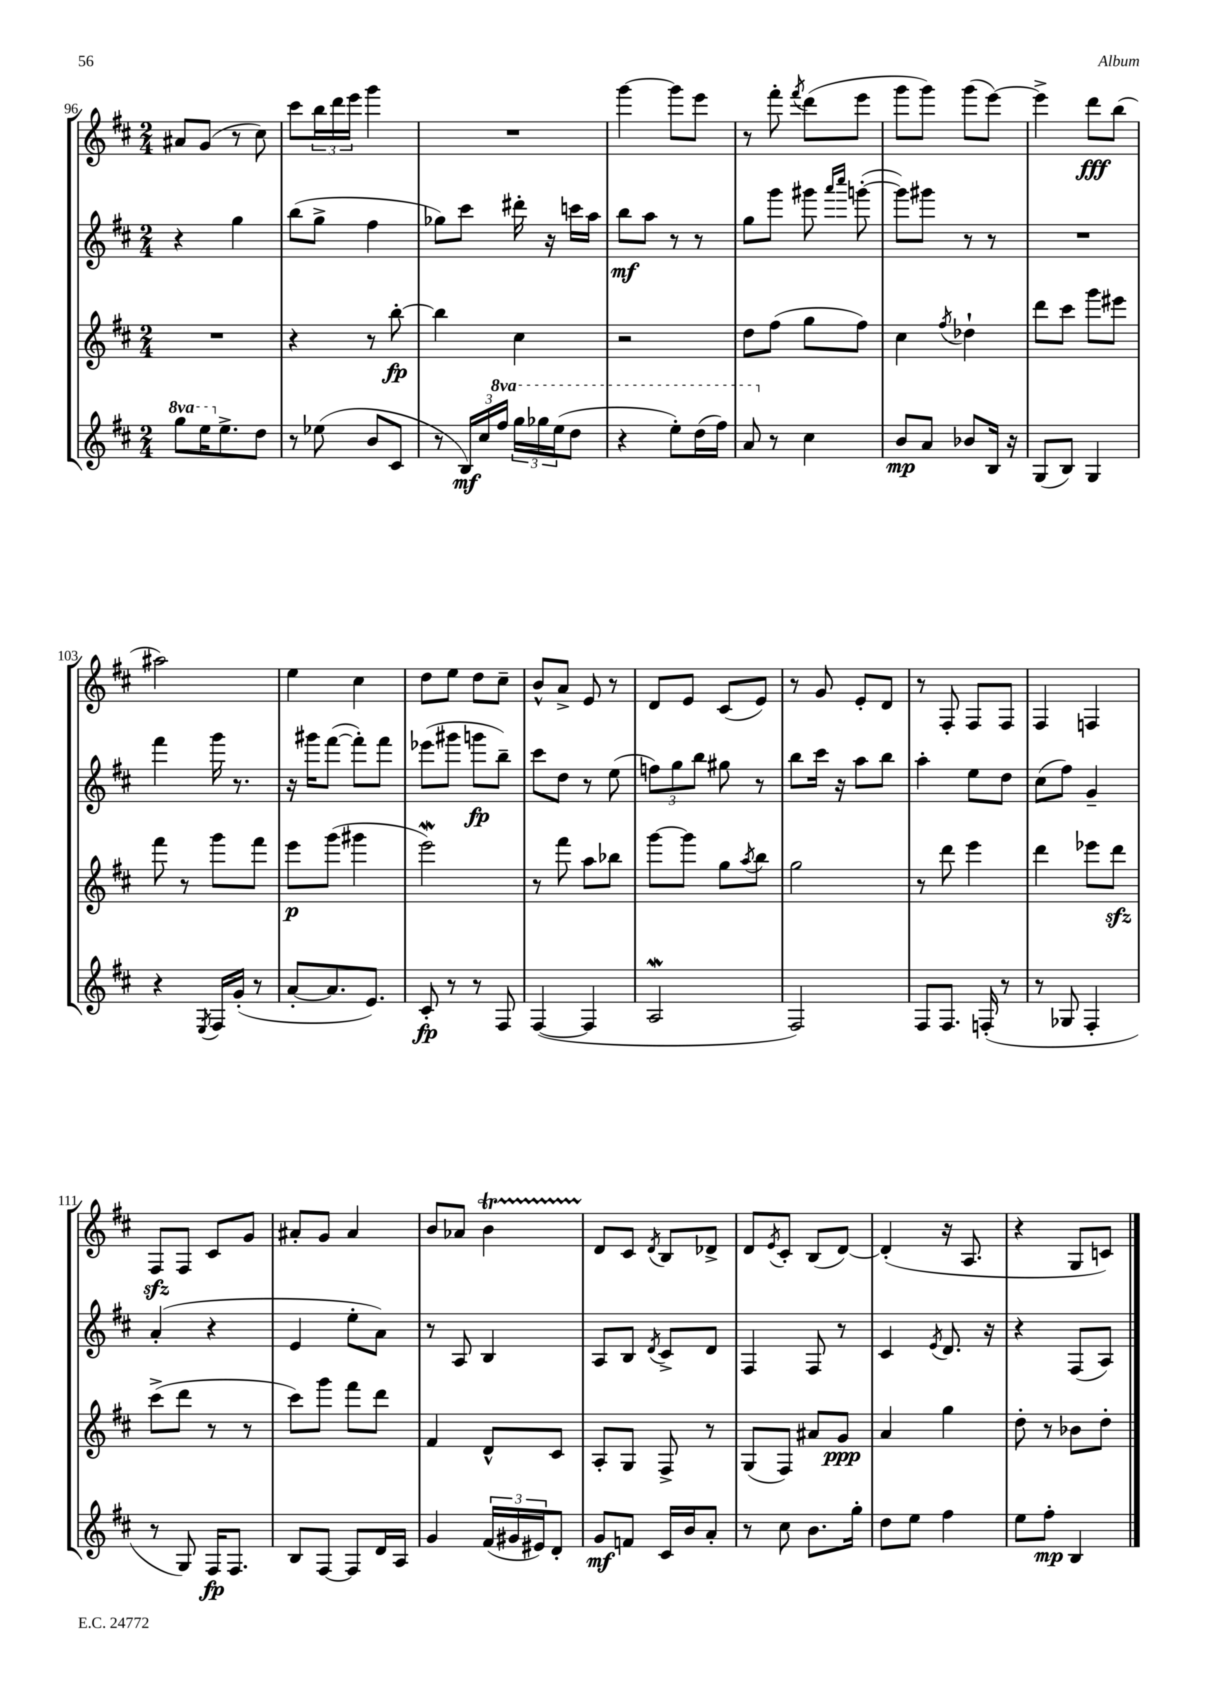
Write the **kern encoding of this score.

**kern	**kern	**kern	**kern
*staff4	*staff3	*staff2	*staff1
*clefG2	*clefG2	*clefG2	*clefG2
*k[f#c#]	*k[f#c#]	*k[f#c#]	*k[f#c#]
*M2/4	*M2/4	*M2/4	*M2/4
8ggg	2r	4r	8a#
16eee	.	.	(8g
8.ee^	.	.	.
.	.	4gg	8r
8dd	.	.	8cc#)
=	=	=	=
8r	4r	(8bb	8ccc#
(8ee-	.	8gg^	24bb
.	.	.	24ddd
.	.	.	24eee
8b	8r	4ff#	4ggg
8c#	[8bb'	.	.
=	=	=	=
8r	4bb]	8gg-)	2r
24B)	.	8ccc#	.
24cc#	.	.	.
24fff#	.	.	.
24ggg	4cc#	16ddd#'	.
24ggg-	.	.	.
.	.	16r	.
(24eee	.	.	.
8ddd	.	16ccc	.
.	.	16aa	.
=	=	=	=
4r	2r	8bb	[4ggg
.	.	8aa	.
8eee')	.	8r	8ggg]
(16ddd	.	8r	8eee
16fff#)	.	.	.
=	=	=	=
8aa	8dd	8gg	8r
8r	(8ff#	8ggg	8fff#'
.	.	.	8qfff#
4cc#	8gg	8ggg#	(8ddd
.	.	16qqaaa	.
.	.	16qqcccc#	.
.	8ff#)	([8ggg'	8eee
=	=	=	=
8b	4cc#	8ggg])	8ggg
8a	.	8ggg#	8ggg)
.	8qff#	.	.
8b-	4dd-`	8r	(8ggg
16B	.	8r	[8eee)
16r	.	.	.
=	=	=	=
(8G	8ddd	2r	4eee^]
8B)	8ccc#	.	.
4G	8ggg	.	8ddd
.	8eee#	.	(8bb
=	=	=	=
4r	8fff#	4fff#	2aa#)
.	8r	.	.
8qE	.	.	.
16F#	8ggg	16ggg	.
(16g'	.	8.r	.
8r	8fff#	.	.
=	=	=	=
[8a'	8eee	16r	4ee
.	.	16ggg#	.
8.a]	(8ggg	([8fff#	.
.	4ggg#	8fff#'])	4cc#
8.e)	.	.	.
.	.	8fff#	.
=	=	=	=
8c#'	2eee)	(8eee-	8dd
8r	.	8ggg#	8ee
8r	.	8ggg	8dd
8F#	.	8bb~)	8cc#~
=	=	=	=
([4F#	8r	8ccc#	8b^^
.	8fff#	8dd	8a^
4F#]	8aa	8r	8e
.	8bb-	(8ee	8r
=	=	=	=
2A	[8ggg	12ff)	8d
.	.	12gg	.
.	8ggg]	.	8e
.	.	12bb	.
.	8gg	8gg#	(8c#
.	8qaa	.	.
.	8bb	8r	8e)
=	=	=	=
2F#)	2gg	8bb	8r
.	.	16ccc#	8g
.	.	16r	.
.	.	8aa	8e'
.	.	8bb	8d
=	=	=	=
8F#	8r	4aa'	8r
8.F#	8ddd	.	8F#'
.	4eee	8ee	8F#
(16F'	.	.	.
8r	.	8dd	8F#
=	=	=	=
8r	4ddd	(8cc#	4F#
8G-	.	8ff#)	.
4F#'	8eee-	4g~	4F
.	8ddd	.	.
=	=	=	=
8r	(8ccc#^	(4a'	8F#
8G)	8ddd	.	8F#
16F#	8r	4r	8c#
8.F#	.	.	.
.	8r	.	8g
=	=	=	=
8B	8ccc#)	4e	8a#'
[8F#	8ggg	.	8g
8F#]	8fff#	8ee'	4a#
16d	8ddd	8a)	.
16A	.	.	.
=	=	=	=
4g	4f#	8r	8b
.	.	8A	8a-
(24f#	8d^^	4B	4b
24g#	.	.	.
24e#)	.	.	.
8d'	8c#	.	.
=	=	=	=
8g	8A'	8A	8d
8f	8G	8B	8c#
.	.	8qd	8qd
16c#	8F#^	8c#^	8B
16b	.	.	.
8a'	8r	8d	8d-^
=	=	=	=
8r	(8G	4F#	8d
.	.	.	8qe
8cc#	8F#)	.	8c#'
8.b	8a#	8F#	(8B
.	8g	8r	[8d)
16gg'	.	.	.
=	=	=	=
8dd	4a	4c#	(4d']
8ee	.	.	.
.	.	8qe	.
4ff#	4gg	8.d	16r
.	.	.	8.A
.	.	16r	.
=	=	=	=
8ee	8dd'	4r	4r
8ff#'	8r	.	.
4B	8b-	(8F#	8G
.	8dd'	8A)	8c)
==	==	==	==
*-	*-	*-	*-
